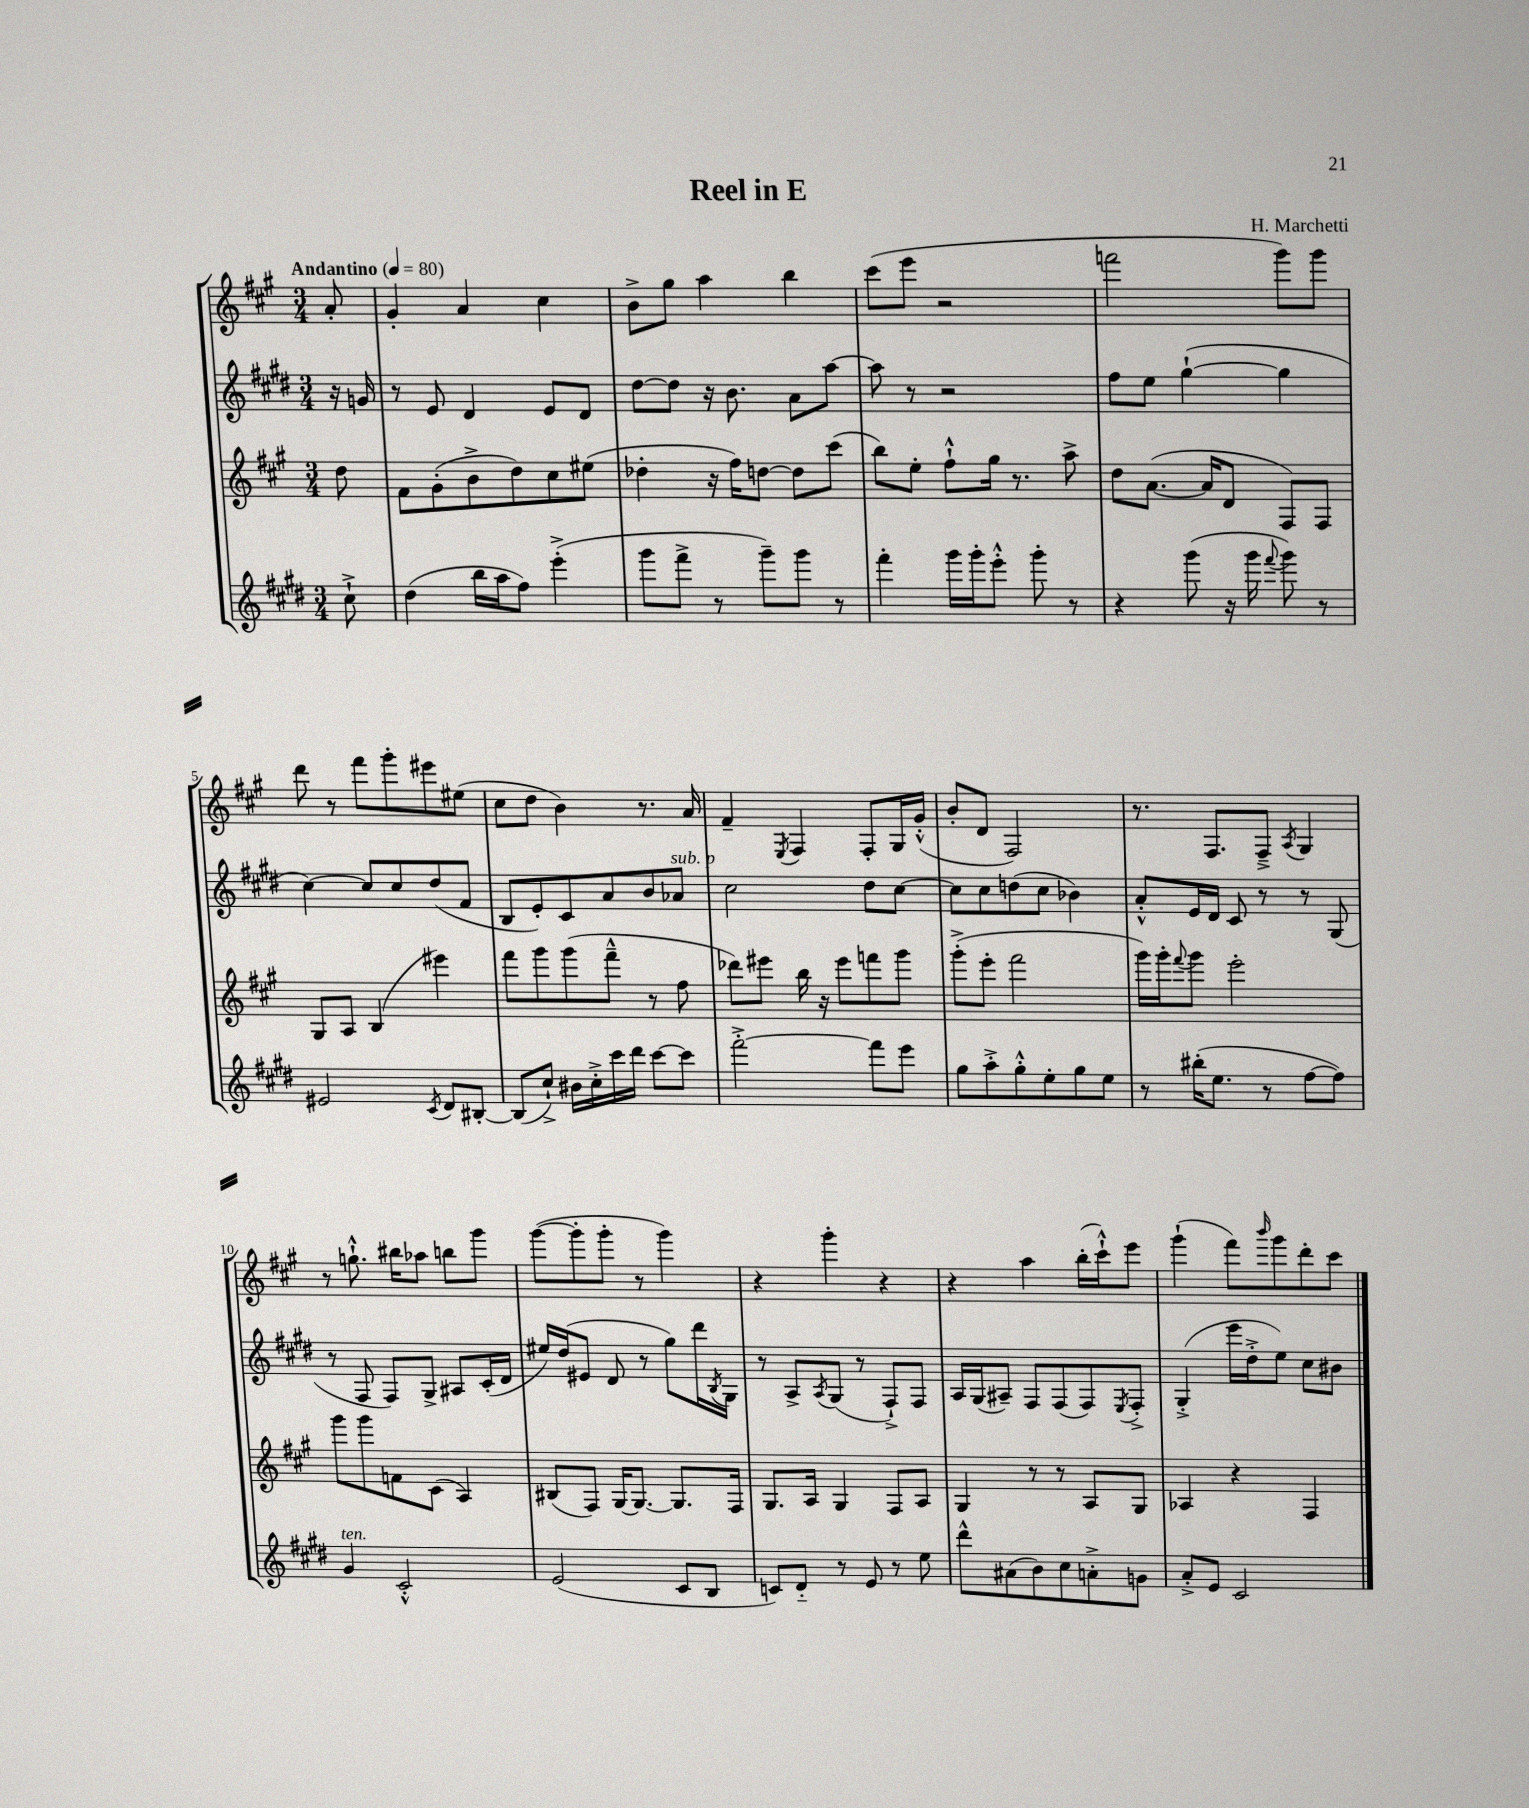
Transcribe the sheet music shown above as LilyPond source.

\header { title = "Reel in E" composer = "H. Marchetti" }
<<
\new StaffGroup <<
\new Staff = "s0" {
    \clef treble \key a \major \numericTimeSignature \time 3/4 \partial 8 \tempo "Andantino" 4 = 80
    a'8-. |
    gis'4-. a'4 cis''4 |
    b'8-> gis''8 a''4 b''4 |
    cis'''8( e'''8 r2 |
    f'''2 gis'''8) gis'''8 |
    d'''8 r8 fis'''8 gis'''8-. eis'''8 eis''8( |
    cis''8 d''8 b'4) r8. a'16 |
    fis'4-- \acciaccatura { e8 } fis4 fis8-. gis16 gis'16-.-^( |
    b'8-. d'8 fis2) |
    r8. fis8. fis8---> \acciaccatura { a8 } gis4 |
    r8 g''8.-!-^ bis''16 aes''8 b''8 gis'''8 |
    gis'''8~( gis'''8-. gis'''8-. r8 gis'''4) |
    r4 gis'''4-. r4 |
    r4 a''4 b''16-.( cis'''16-!-^) e'''8 |
    gis'''4-!( fis'''8) \grace { b'''16 } gis'''8 d'''8-. cis'''8 \bar "|." |
}
\new Staff = "s1" {
    \clef treble \key e \major \numericTimeSignature \time 3/4 \partial 8
    r16 g'16 |
    r8 e'8 dis'4 e'8 dis'8 |
    dis''8~ dis''8 r16 b'8. a'8 a''8~ |
    a''8 r8 r2 |
    fis''8 e''8 gis''4~-!( gis''4 |
    cis''4~) cis''8 cis''8 dis''8( fis'8 |
    b8 e'8-.) cis'8 a'8 b'8 aes'8^\markup { \italic "sub. p" } |
    cis''2 dis''8 cis''8~ |
    cis''8 cis''8 d''8( cis''8 bes'4) |
    a'8-.-^ e'16 dis'16 cis'8 r8 r8 gis8( |
    r8 fis8 fis8) gis8-> ais8 cis'16-.( dis'16 |
    eis''16) dis''16( eis'8 dis'8 r8 gis''8) dis'''16 \acciaccatura { b8 } gis16 |
    r8 a8-> \acciaccatura { a8 } gis8( r8 fis8-!->) fis8 |
    a16 gis16( ais8--) fis8 fis8( fis8) \acciaccatura { e8 } fis8-.-> |
    gis4-.->( e'''16 dis''16-.-> e''8) cis''8 bis'8 \bar "|." |
}
\new Staff = "s2" {
    \clef treble \key a \major \numericTimeSignature \time 3/4 \partial 8
    d''8 |
    fis'8 gis'8-.( b'8-> d''8) cis''8 eis''8( |
    des''4-. r16 fis''16) d''8~ d''8 cis'''8( |
    b''8) e''8-. fis''8-!-^ gis''16 r8. a''8-> |
    d''8 a'8.~( a'16 d'8 fis8) fis8 |
    gis8 a8 b4( eis'''4) |
    fis'''8 gis'''8 gis'''8( fis'''8---^ r8 fis''8 |
    des'''8) eis'''8 b''16 r16 eis'''8 f'''8 gis'''8 |
    gis'''8-.->( e'''8-. fis'''2 |
    gis'''16) gis'''16-. \appoggiatura { fis'''8 } gis'''8 e'''2-. |
    gis'''8 gis'''8 f'8 cis'8( a4) |
    bis8( fis8) gis16~ gis8.~ gis8. fis16 |
    gis8. a16 gis4 fis8 a8 |
    gis4 r8 r8 a8 gis8 |
    aes4 r4 fis4 \bar "|." |
}
\new Staff = "s3" {
    \clef treble \key e \major \numericTimeSignature \time 3/4 \partial 8
    cis''8-!-> |
    dis''4( b''16 a''16 fis''8) e'''4-.->( |
    gis'''8 fis'''8-> r8 gis'''8--) gis'''8 r8 |
    fis'''4-. gis'''16 gis'''16-. e'''8-.-^ gis'''8-. r8 |
    r4 gis'''8( r16 gis'''16 \appoggiatura { fis'''8 } gis'''8) r8 |
    eis'2 \acciaccatura { cis'8 } dis'8 bis8~-. |
    bis8( cis''8-!->) bis'16 cis''16-.-> cis'''16 dis'''16 cis'''8~ cis'''8 |
    fis'''2~-.-> fis'''8 e'''8 |
    gis''8 a''8-.-> gis''8-.-^ e''8-. gis''8 e''8 |
    r8 bis''16-.( e''8. r8 fis''8~ fis''8) |
    gis'4^\markup { \italic "ten." } cis'2-.-^ |
    e'2( cis'8 b8 |
    c'8) dis'8-_ r8 e'8 r8 e''8 |
    dis'''8-^ ais'8( b'8) cis''8 a'8-.-> g'8 |
    a'8-.-> e'8 cis'2 \bar "|." |
}
>>
>>
